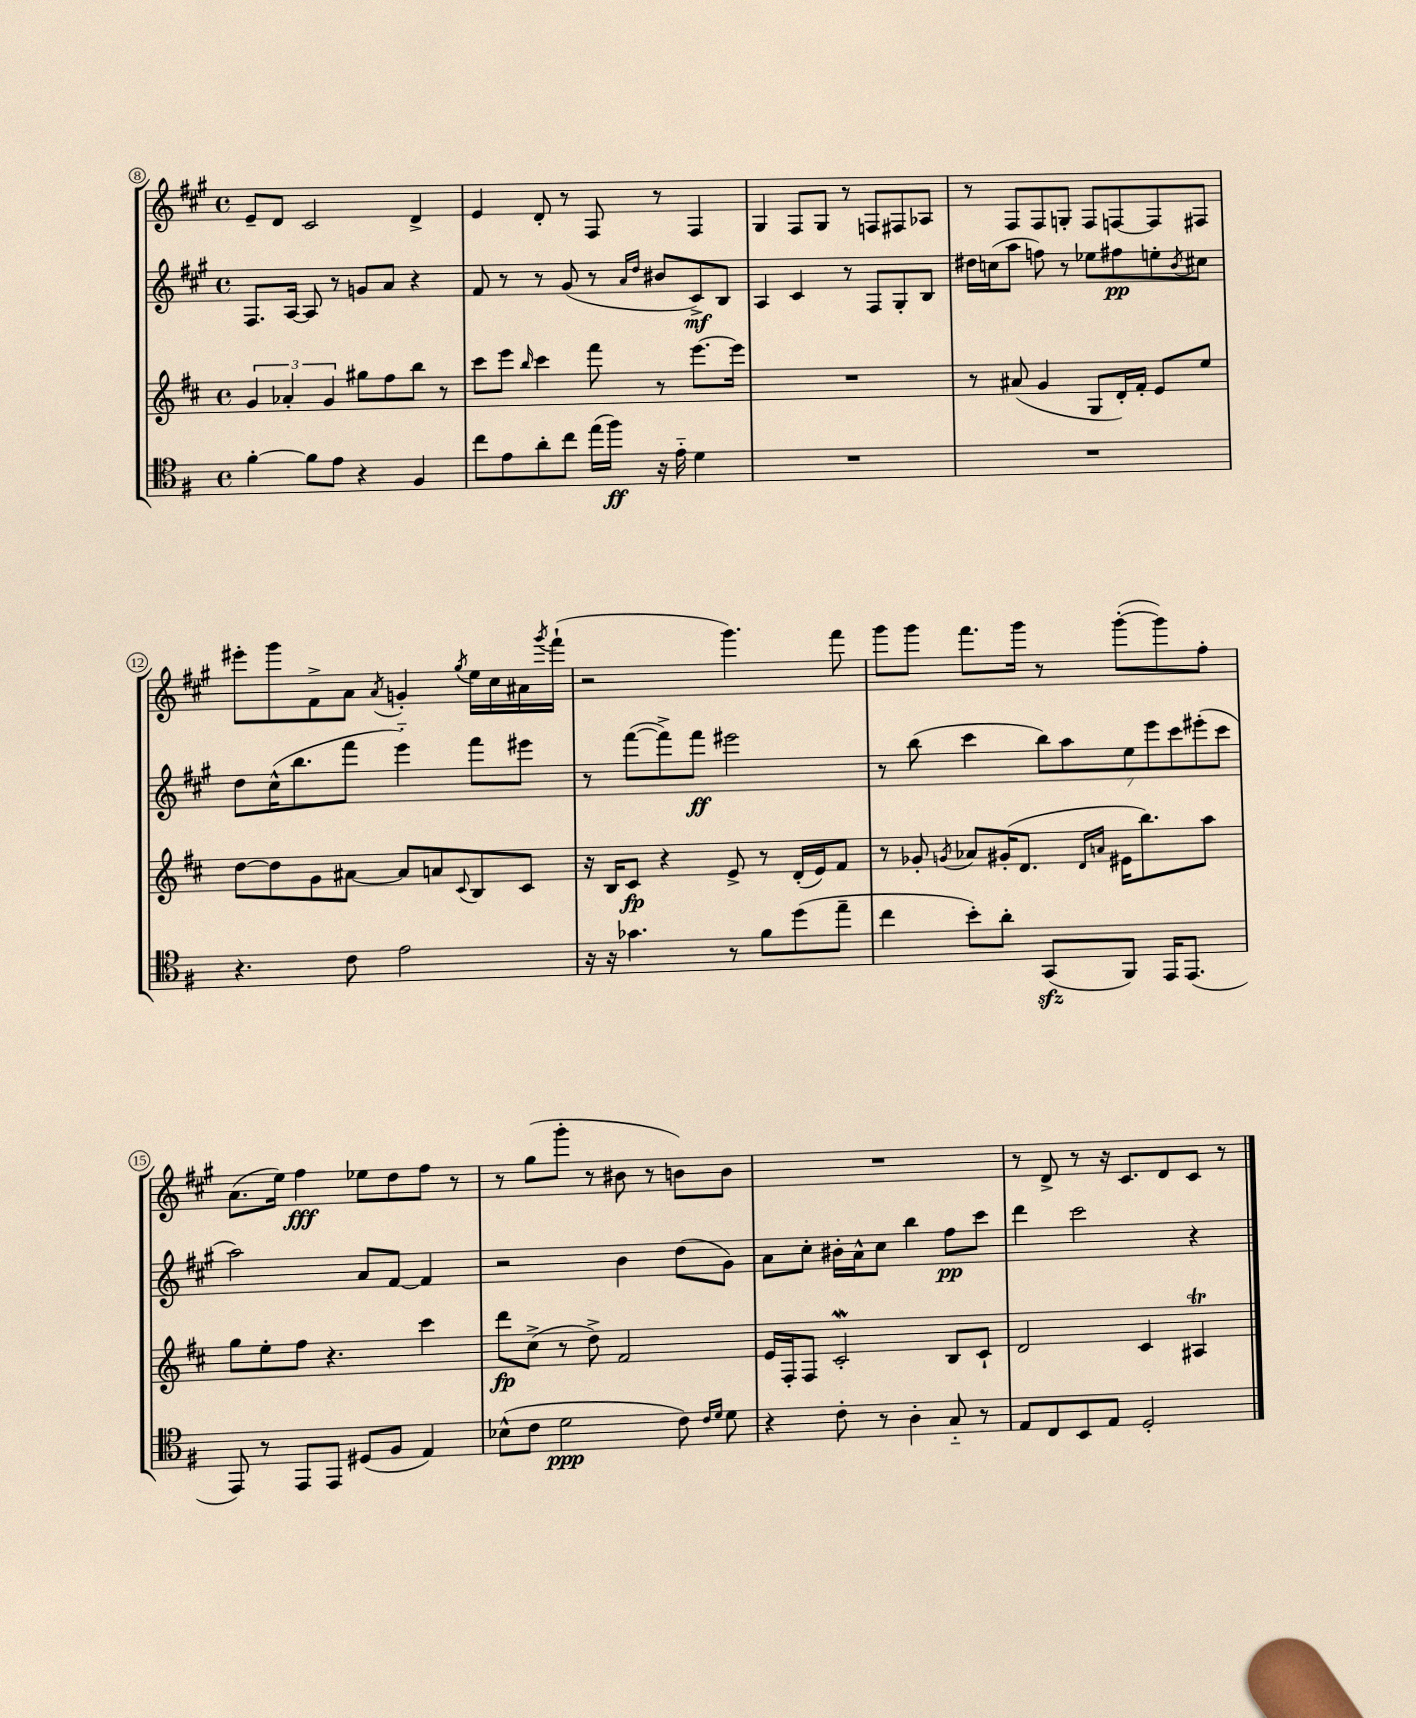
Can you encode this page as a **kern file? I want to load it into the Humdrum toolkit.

**kern	**kern	**kern	**kern
*staff4	*staff3	*staff2	*staff1
*clefC4	*clefG2	*clefG2	*clefG2
*k[f#]	*k[f#c#]	*k[f#c#g#]	*k[f#c#g#]
*M4/4	*M4/4	*M4/4	*M4/4
*met(c)	*met(c)	*met(c)	*met(c)
[4f#'	6g	8.F#	8e~
.	.	.	8d
.	6a-'	.	.
.	.	[16A	.
8f#]	.	8A]	2c#
.	6g	.	.
8e	.	8r	.
4r	8gg#	8g	.
.	8ff#	8a	.
4F#	8bb	4r	4d^
.	8r	.	.
=	=	=	=
8cc	8ccc#	8f#	4e
8e	8eee	8r	.
.	16qqbb	.	.
8a'	4ccc#	8r	8d'
8cc	.	(8g#	8r
(16ee	8fff#	8r	8F#
16ff#)	.	.	.
.	.	16qqa	.
.	.	16qqdd	.
16r	8r	8b#	8r
16e'~	.	.	.
4d	[8.eee	8c#^)	4F#
.	.	8B	.
.	16eee]	.	.
=	=	=	=
1r	1r	4A	4G#
.	.	4c#	8F#
.	.	.	8G#
.	.	8r	8r
.	.	8F#	8F
.	.	8G#'	8F#
.	.	8B	8A-
=	=	=	=
1r	8r	16dd#	8r
.	.	(16cc	.
.	(8a#	8aa	8F#
.	4g	8ff)	8F#
.	.	8r	8G'
.	8G	8ee-	8F#
.	16d')	8ff#	[8F
.	16f#'	.	.
.	8e	8ee'	8F]
.	.	8qb	.
.	8ee	8cc#	8F#
=	=	=	=
4.r	[8dd	8dd	8eee#'
.	8dd]	(16cc#^^	8ggg#
.	.	8.bb	.
.	8g	.	8f#^
8c	[8a#	8fff#	8a
.	.	.	8qa
2e	8a#]	4eee'~)	4g'
.	8a	.	.
.	8qqc#	.	8qgg#
.	8B	8fff#	16ee
.	.	.	16cc#
.	8c#	8eee#	16a#
.	.	.	8qggg#
.	.	.	(16fff#`
=	=	=	=
16r	16r	8r	2r
16r	16B	.	.
4.g-	8c#	([8fff#	.
.	4r	8fff#^])	.
.	.	8fff#	.
8r	8e^	2eee#	4.ggg#)
8f#	8r	.	.
(8dd	(16d'	.	.
.	16e)	.	.
8ee~	8f#	.	8fff#
=	=	=	=
4cc	8r	8r	8ggg#
.	8g-'	(8bb	8ggg#
.	8qg	.	.
8b')	8a-	4ccc#	8.fff#
8a'	(16g#'	.	.
.	8.d	.	16ggg#
(8GG	.	14bb)	8r
.	.	14aa	.
.	16qqd	.	.
.	16qqa	.	.
8FF#)	16e#	.	([8ggg#'
.	.	14ee	.
.	8.bb)	.	.
.	.	14eee	.
16EE	.	.	8ggg#])
.	.	14ccc#	.
(8.EE	.	.	.
.	.	(14eee#'	.
.	8aa	.	8ff#'
.	.	14ccc#	.
=	=	=	=
8EE)	8gg	2aa)	(8.a
8r	8ee'	.	.
.	.	.	16ee)
8EE	8ff#	.	4ff#
8EE	4.r	.	.
(8D#	.	8a	8ee-
8F#	.	[8f#	8dd
4E)	4ccc#	4f#]	8ff#
.	.	.	8r
=	=	=	=
(8B-^^	8ddd	2r	8r
8c	(8cc#^	.	(8gg#
2d	8r	.	8ggg#'
.	8dd^)	.	8r
.	2f#	4b	8b#
.	.	.	8r
8c)	.	(8dd	8b)
16qqc	.	.	.
16qqd	.	.	.
8d	.	8g#)	8b
=	=	=	=
4r	16e	8a	1r
.	16F#'	.	.
.	8F#	8cc#'	.
8c'	2c#'	16b#'	.
.	.	16a^^	.
8r	.	8cc#	.
4A'	.	4bb	.
8G'~	8B	8ff#	.
8r	8c#`	8ccc#	.
=	=	=	=
8E	2d	4ddd	8r
8C	.	.	8d^
8BB	.	2ccc#	8r
8E	.	.	16r
.	.	.	8.c#
2D'	4c#	.	.
.	.	.	8d
.	4A#	4r	8c#
.	.	.	8r
==	==	==	==
*-	*-	*-	*-
